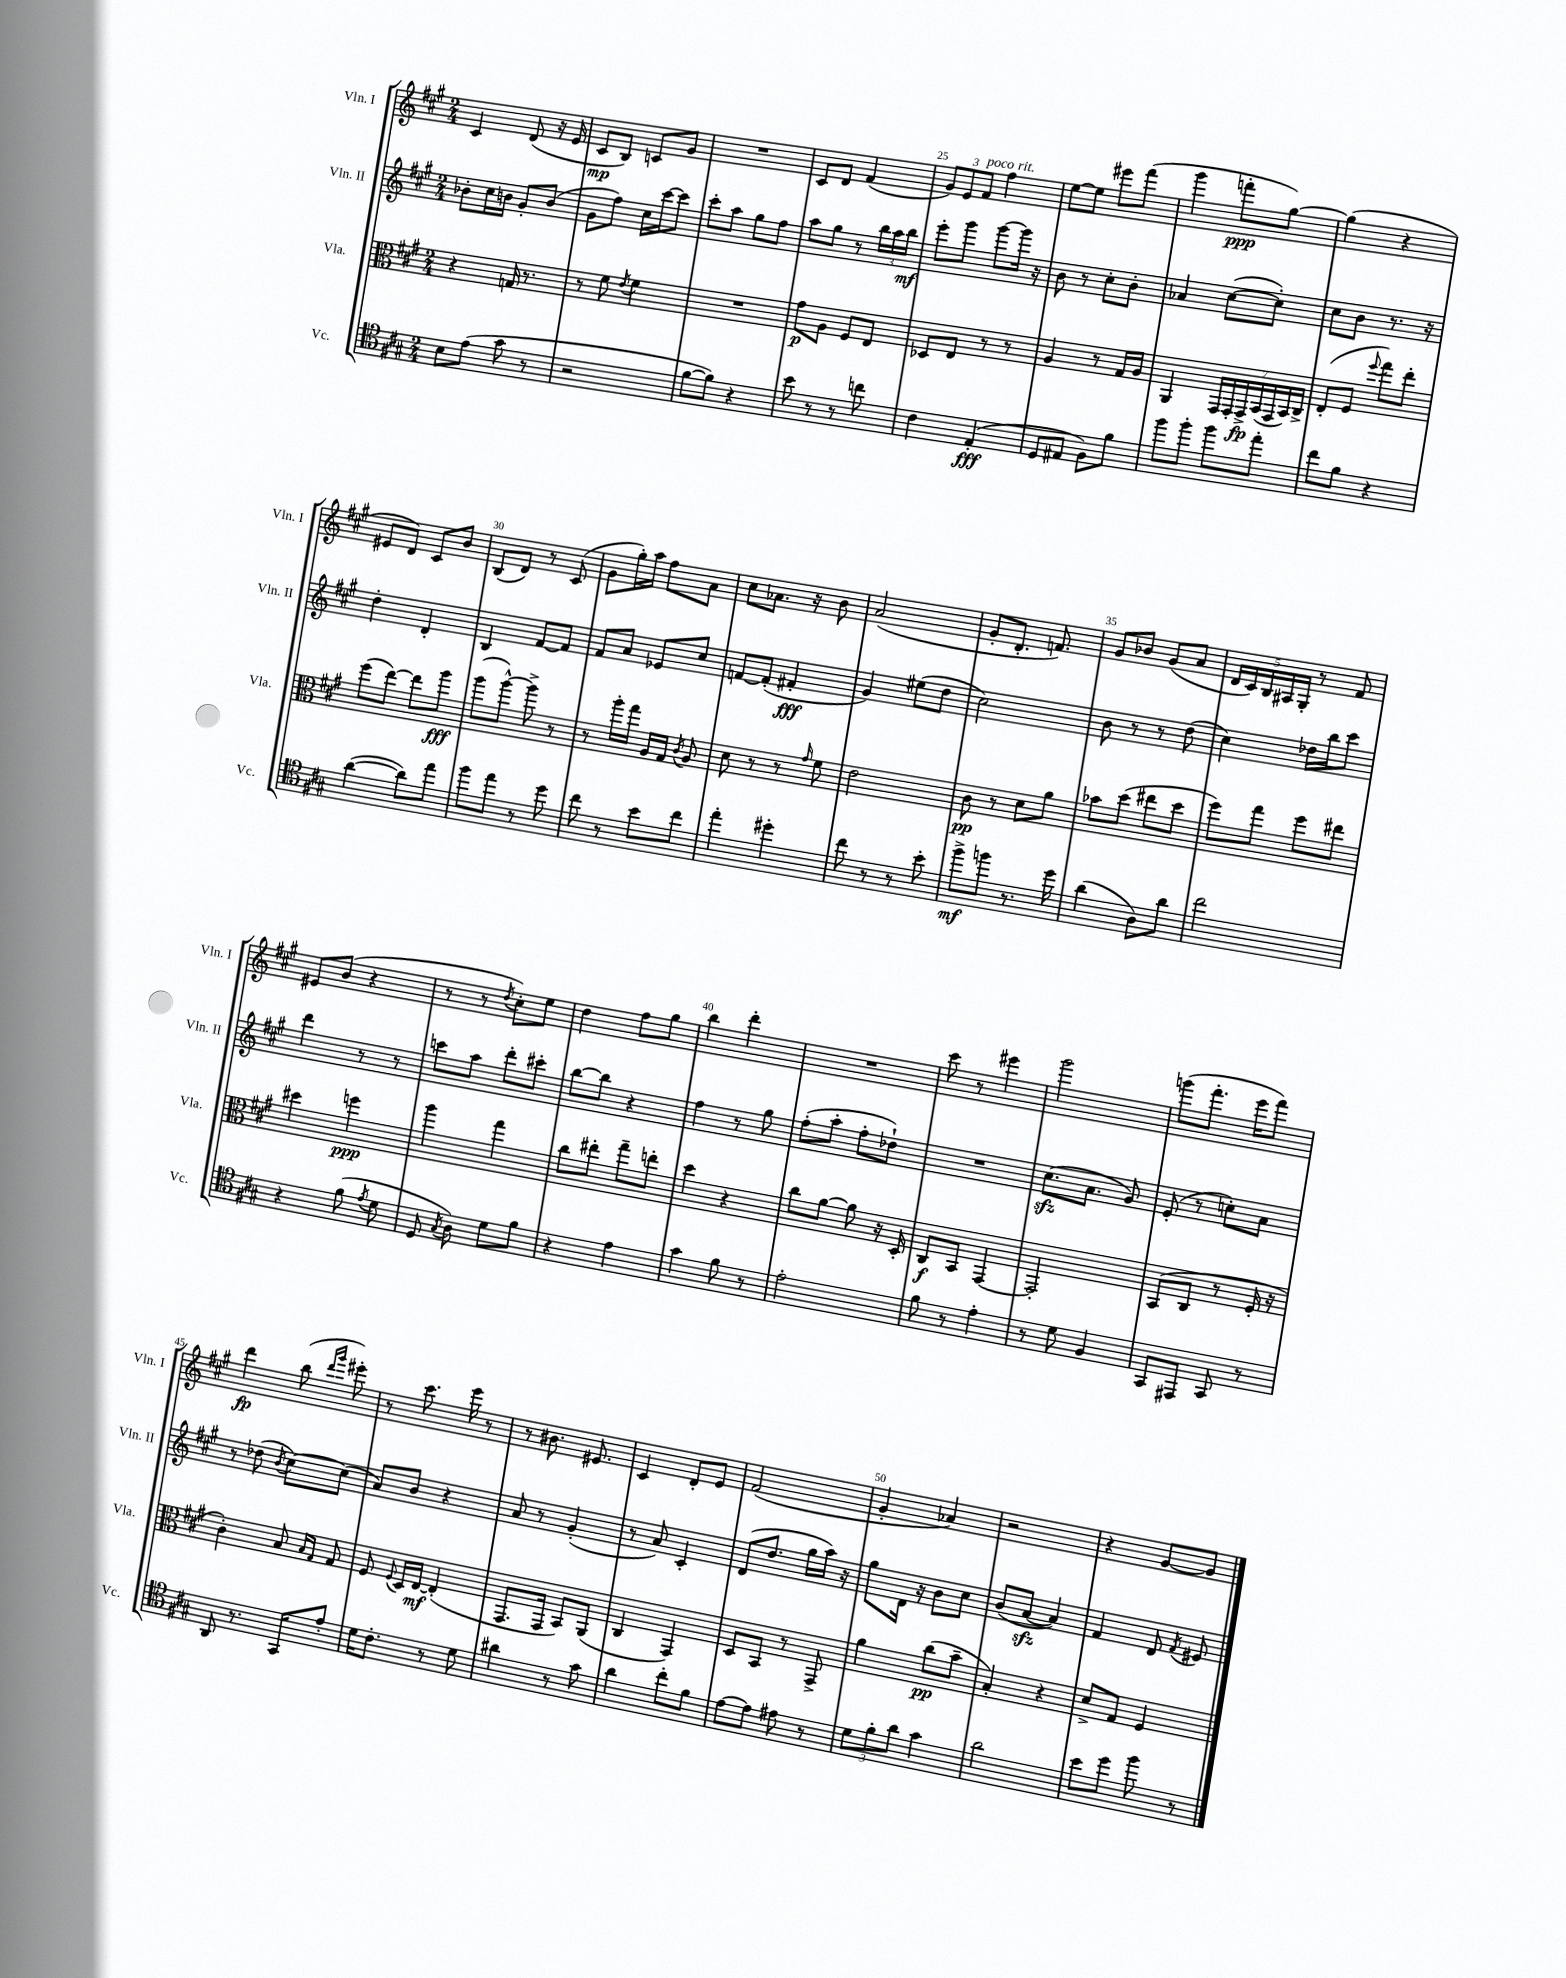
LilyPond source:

<<
\new StaffGroup <<
\new Staff = "s0" \with { instrumentName = "Vln. I" shortInstrumentName = "Vln. I" } {
    \clef treble \key a \major \numericTimeSignature \time 2/4
    \autoBeamOff cis'4 d'8( r16 e'16 |
    cis'8[\mp b8]) c'8[ gis'8] |
    R2 |
    cis'8[ d'8] fis'4( |
    \tuplet 3/2 { gis'8[) e'8 fis'8]^\markup { \italic "poco rit." } } fis''4 |
    e''8[~ e''8] eis'''8[ fis'''8]( |
    gis'''4 f'''8[-.\ppp gis''8]~) |
    gis''4( r4 |
    eis'8[ d'8]) cis'8[ b'8] |
    b8[( d'8]) r8 cis'8( |
    gis'8[ gis''16-.) a''16] fis''8[ a'8] |
    cis''8[ aes'8.] r16 b'8 |
    a'2( |
    gis'8[-. d'8.]-. f'8.) |
    gis'8[ bes'8] gis'8[( a'8] |
    \tuplet 5/4 { d'16[ cis'16) b16 ais16 gis16]-. } r8 fis'8 |
    eis'8[ b'8]( r4 |
    r8 r8 \acciaccatura { d''8 } cis''8[-.) e''8] |
    d''4 fis''8[ gis''8] |
    b''4 d'''4-. |
    R2 |
    cis'''8 r8 eis'''4 |
    gis'''2 |
    g'''8[( fis'''8.]-. e'''16[ fis'''8]) |
    d'''4\fp b''8( \grace { d'''16[ gis'''16] } eis'''8-.) |
    r8 cis'''8. e'''16 r8 |
    r8 bis'8. eis'8. |
    cis'4 d'8[-. e'8] |
    fis'2( |
    gis'4-. aes'4) |
    r2 |
    r4 gis'8[~ gis'8] \bar "|." |
}
\new Staff = "s1" \with { instrumentName = "Vln. II" shortInstrumentName = "Vln. II" } {
    \clef treble \key a \major \numericTimeSignature \time 2/4
    \autoBeamOff bes'8[-. cis''16 b'16] gis'8[-. b'8]( |
    gis'8[ fis''8]) cis''16[ cis'''16~ cis'''8] |
    cis'''8[-. a''8] gis''8[ fis''8] |
    a''8[ gis''8] r8 \tuplet 3/2 { b''16[ a''16 b''16]\mf } |
    e'''8[-. gis'''8] gis'''8[~ gis'''16] r16 |
    b'8 r8 cis''8[-. b'8]-. |
    aes'4 cis''8[~( cis''8]-.) |
    cis''8[ b'8] r8. r16 |
    d''4-. d'4-. |
    b4 fis'8[~ fis'8] |
    fis'8[ a'8] ees'8[ cis''8] |
    f'8[~ f'8]-.( fis'4-.\fff |
    gis'4) eis''8[( d''8] |
    cis''2) |
    b'8 r8 r8 d''8( |
    cis''4) des''16[ b''16 cis'''8] |
    d'''4 r8 r8 |
    c'''8[ a''8] d'''8[-. cis'''8]-. |
    b''8[~ b''8] r4 |
    fis''4 r8 gis''8 |
    fis''8[-.( a''8]-. fis''8[-. des''8]-!) |
    R2 |
    cis''8.[\sfz( a'8.] gis'8) |
    e'8-.( r8 c''8[-.) a'8] |
    r8 des''8( \acciaccatura { b'8 } cis''8[~) cis''8]( |
    a'8[) b'8] r4 |
    a'8 r8 gis'4-.( |
    r8 a'8) cis'4-. |
    d'8[( d''8.] gis''16[ a''16]) r16 |
    gis''8[ d'16] r16 b'8[ cis''8] |
    b'8[( a'8]~\sfz a'4) |
    fis'4 d'8 \acciaccatura { fis'8 } eis'8 \bar "|." |
}
\new Staff = "s2" \with { instrumentName = "Vla." shortInstrumentName = "Vla." } {
    \clef alto \key a \major \numericTimeSignature \time 2/4
    \autoBeamOff r4 g16 r8. |
    r8 fis'8 \acciaccatura { e'8 } fis'4 |
    R2 |
    gis'8[\p a8] fis8[ e8] |
    des8[ e8] r8 r8 |
    a4 r8 gis16[ a16] |
    a,4 \tuplet 7/4 { gis,16[ gis,16-. gis,16->\fp b,16( gis,16 b,16) cis16]-> } |
    e8[-.( fis8] \appoggiatura { fis''8 } gis''8[) e''8]-. |
    fis''8[( e''8]~) e''8[ a''8]\fff |
    a''8[( a''8]~-^) a''8-> r8 |
    r8 a''16[-. gis''16] a16[ gis16] \acciaccatura { cis'8 } a8 |
    d'8 r8 r8 \grace { gis'16 } fis'8 |
    e'2 |
    cis'8\pp r8 d'8[ a'8] |
    bes'8[ d''8]( eis''8[ d''8] |
    fis''8[) gis''8] fis''8[ eis''8] |
    dis''4 f''4\ppp |
    a''4 gis''4 |
    cis''8[ eis''8]-. gis''8[-- e''8]-. |
    d''4 r4 |
    cis''8[ a'8]~ a'8 r16 d16-. |
    cis8[\f b,8] gis,4~ |
    gis,2-. |
    b,8[( cis8] r8 fis16-. r16 |
    cis'4-.) b8 \grace { b16[ gis16] } gis8 |
    fis8 \appoggiatura { fis8 } d16[ e16]~\mf e4-.( |
    gis,8.[ gis,16] b,8[) a,8]( |
    cis4 gis,4) |
    d8[ b,8] r8 gis,8-> |
    a'4 cis''8[\pp( b'8]-- |
    b4-.) r4 |
    d'8[-> gis8] fis4 \bar "|." |
}
\new Staff = "s3" \with { instrumentName = "Vc." shortInstrumentName = "Vc." } {
    \clef tenor \key a \major \numericTimeSignature \time 2/4
    \autoBeamOff b8[ e'8]( gis'8 r8 |
    r2 |
    fis'8[~ fis'8]) r4 |
    b'8 r8 r8 c''8 |
    cis'4 e4-.\fff( |
    d8[ eis8] fis8[) fis'8] |
    fis''8[ fis''8]-. fis''8[ e''8]-. |
    cis''8[ fis'8] r4 |
    a'4~( a'8[) e''8] |
    fis''8[ e''8] r8 d''8 |
    cis''8 r8 b'8[ cis''8] |
    e''4-. dis''4-. |
    cis''8 r8 r8 b'8-. |
    fis''8[->\mf f''8] r8. d''16 |
    a'4( a8[) a'8] |
    cis''2 |
    r4 fis'8( \acciaccatura { e'8 } d'8 |
    d8 \acciaccatura { gis8 } a8) d'8[ fis'8] |
    r4 e'4 |
    gis'4 fis'8 r8 |
    e'2-. |
    fis'8 r8 e'4-. |
    r8 d'8 fis4 |
    gis,8[ eis,8] gis,8 r8 |
    a,8 r8. gis,16[ e'8]-. |
    d'16[ cis'8.]-. r8 d'8 |
    ais'4 r8 gis'8 |
    a'4 cis''8[-. fis'8] |
    e'8[~ e'8] eis'8 r8 |
    \tuplet 3/2 { d'8[ fis'8-. a'8] } gis'4 |
    a'2 |
    b'8[ d''8] fis''8 r8 \bar "|." |
}
>>
>>
\layout { \context { \Score currentBarNumber = #21 \override BarNumber.break-visibility = ##(#f #t #t) barNumberVisibility = #(every-nth-bar-number-visible 5) } }
